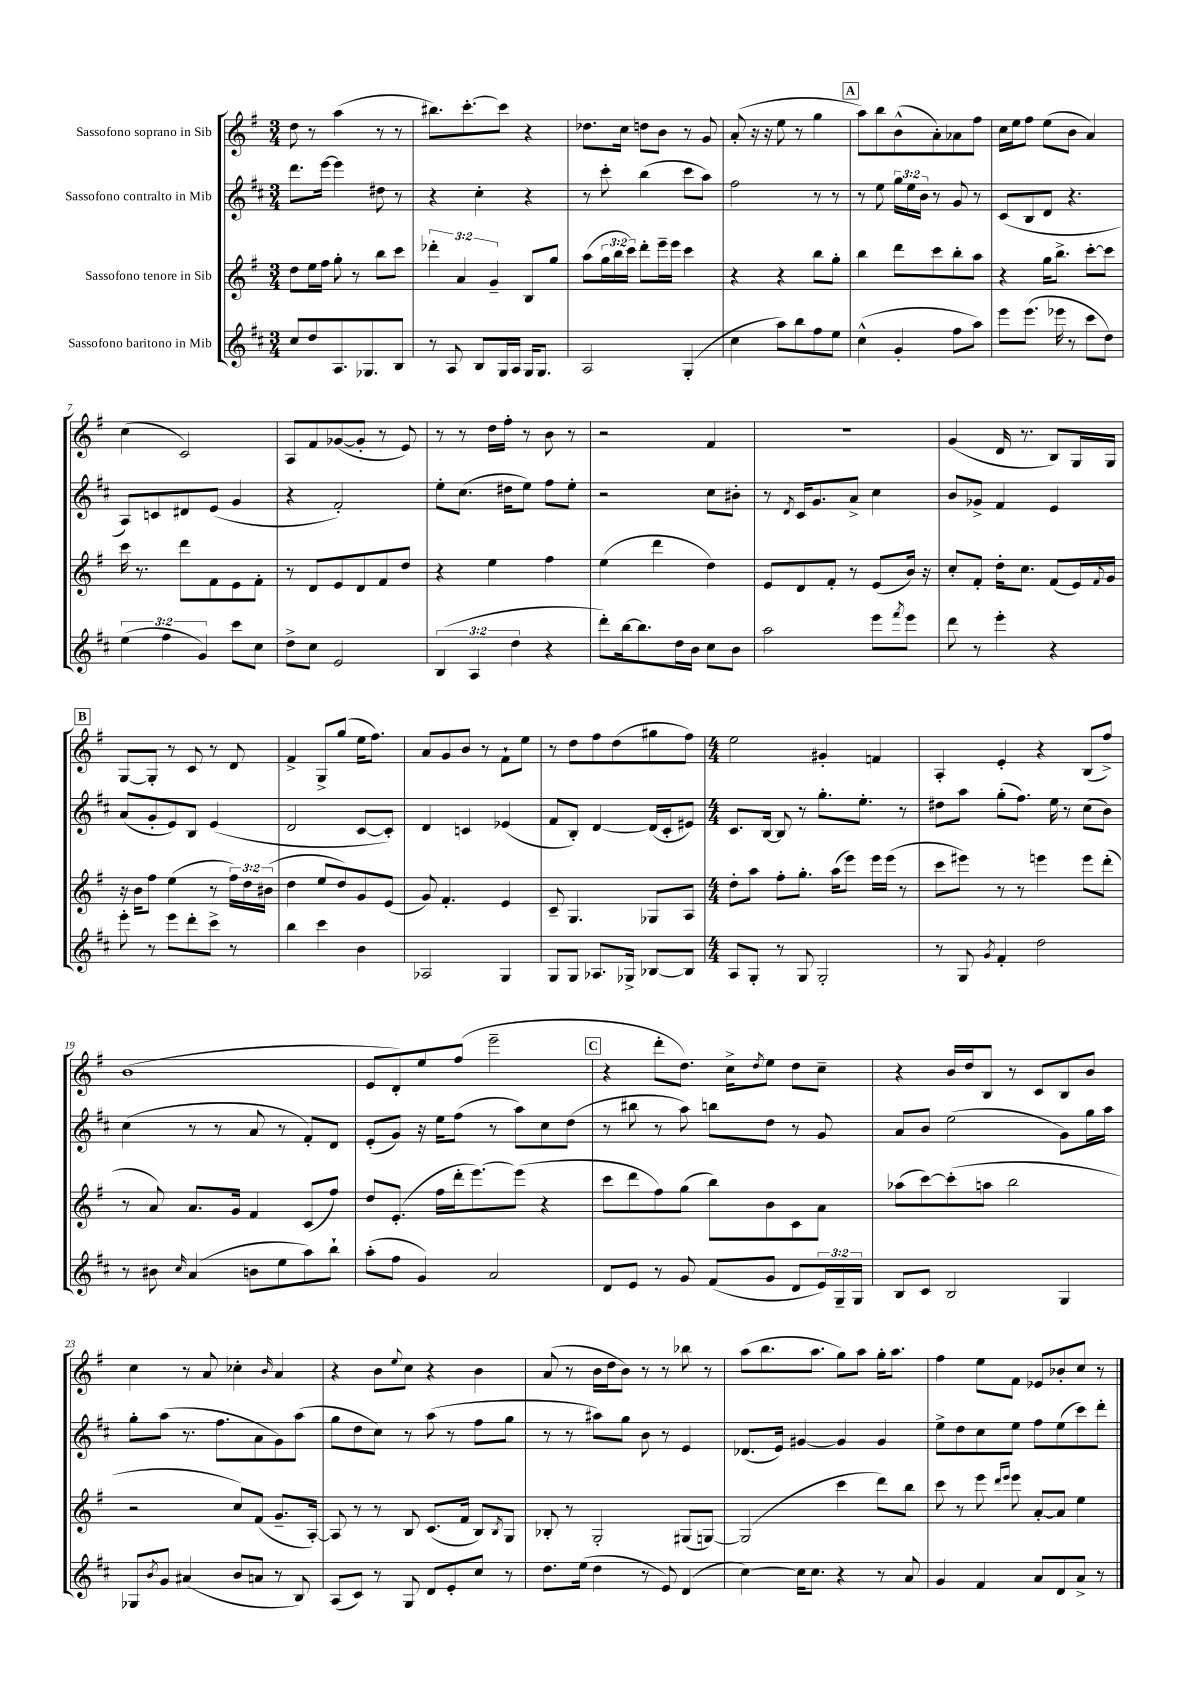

**kern	**kern	**kern	**kern
*staff4	*staff3	*staff2	*staff1
*clefG2	*clefG2	*clefG2	*clefG2
*k[f#c#]	*k[f#]	*k[f#c#]	*k[f#]
*M3/4	*M3/4	*M3/4	*M3/4
8cc#	8dd	8.ddd	8dd
8dd	16ee	.	8r
.	16ff#	[16eee	.
8.A	8gg'	4eee]	(4aa
.	8r	.	.
8.G-	.	.	.
.	8bb	8dd#	8r
8B	8ccc	8r	8r
=	=	=	=
8r	6ddd-'	4r	8.bb#)
8A	.	.	.
.	6a	.	.
.	.	.	[8.ccc'
8B	.	4cc#'	.
.	6g~	.	.
16G	.	.	8ccc]
16A	.	.	.
16G	8B	4r	4r
8.G	.	.	.
.	8gg	.	.
=	=	=	=
2A	(8aa	8r	8.dd-
.	24gg	8ccc#'	.
.	24bb	.	.
.	.	.	16cc
.	24ccc)	.	.
.	8ddd'	(4bb	8dd
.	16eee~	.	8b
.	16eee	.	.
(4G'	4ccc	8ccc#	8r
.	.	8aa)	8g
=	=	=	=
4cc#	4r	2ff#	(8a'
.	.	.	16r
.	.	.	16r
8aa)	4r	.	8ee
8bb	.	.	8r
8ff#	8bb	8r	4gg
8ee	8gg'	8r	.
=	=	=	=
(4cc#^^	4bb	8r	8aa)
.	.	8ee	8bb
4g'	8ddd	24gg	(8b^^
.	.	24ee	.
.	.	24b	.
.	8ccc	8r	8a')
8ff#	8bb'	8g	8a-
8aa)	8aa	8r	8ff#
=	=	=	=
8eee	4r	(8c#	16cc
.	.	.	16ee
(8.eee	.	8B	8ff#
.	16gg	8d	(8ee
16eee-	8.bb^	.	.
8r	.	4.r	8b
8ccc#	[8ccc'	.	4a)
8dd)	8ccc]	.	.
=	=	=	=
(6ee	16ccc	8A)	(4cc
.	8.r	.	.
.	.	8c	.
6ff#	.	.	.
.	8ddd	8d#	2c)
6g)	.	.	.
.	8f#	(8e	.
8ccc#	8e	4g	.
8cc#	8f#'	.	.
=	=	=	=
8dd^	8r	4r	8A
8cc#	8d	.	8f#
2e	8e	2f#')	([8g-
.	8d	.	8g-']
.	8f#	.	8r
.	8dd	.	8e)
=	=	=	=
(6B	4r	8ee'	8r
.	.	(8.cc#	8r
6A	.	.	.
.	4ee	.	16dd
.	.	16dd#	16ff#'
6dd	.	.	.
.	.	8ee)	8r
4r	4ff#	8ff#	8b
.	.	8ee'	8r
=	=	=	=
8ddd')	(4ee	2r	2r
[16bb	.	.	.
8.bb]	.	.	.
.	4ddd	.	.
16dd	.	.	.
16b	.	.	.
8cc#	4dd)	8cc#	4f#
8b	.	8b#'	.
=	=	=	=
2aa	8e	8r	2.r
.	.	8qd	.
.	8d	16c#	.
.	.	8.g	.
.	8f#'	.	.
.	8r	8a^	.
8eee	(8e	4cc#	.
8qfff#	.	.	.
8eee	16b)	.	.
.	16r	.	.
=	=	=	=
8ddd	8cc'	8b	(4g
8r	8f#'	8g-^	.
4eee'	16dd'	4f#	16d
.	8.cc	.	8.r
4r	(8f#	4e	8B)
.	16e)	.	16G
.	8qqf#	.	.
.	16g	.	16G
=	=	=	=
8eee'	16r	(8a	[8G
.	16b	.	.
8r	8ff#	8g'	8G']
8eee	(4ee	8e)	8r
8ddd'	.	8B	8c
8ccc#^	8r	(4e	8r
8r	24ff#)	.	8d
.	24dd	.	.
.	(24b#	.	.
=	=	=	=
4bb	4dd	2d	4f#^
4ccc#	8ee	.	8G^
.	8dd)	.	(8gg
4b	8g	[8c#	16ee
.	.	.	8.ff#)
.	(8e	8c#'])	.
=	=	=	=
2A-	8g)	4d	8a
.	4.f#'	.	8g
.	.	4c	8b
.	.	.	8r
4G	4e	(4e-	8f#`
.	.	.	8ee
=	=	=	=
8G	8c~	8f#	8r
8G	4.G	8B')	8dd
8.A-	.	[4d	8ff#
.	.	.	(8dd
16G-^	.	.	.
[8B-	8G-	(16d]	8gg#
.	.	16c#'	.
8B-]	8A	8e#)	8ff#)
=	=	=	=
*M4/4	*M4/4	*M4/4	*M4/4
8A	8dd'	8.c#	2ee
8G'	8aa	.	.
.	.	[16B	.
8r	8ff#'	8B]	.
8G	8.gg'	8r	.
2G'	.	8.gg'	4g#'
.	(16aa	.	.
.	8eee)	.	.
.	.	8.ee'	.
.	16eee	.	4f
.	(16eee	.	.
.	8r	8r	.
=	=	=	=
8r	8ccc	8dd#	4A'
8G	8eee#)	8aa	.
8qg	.	.	.
4f#'	8r	(8gg'	4e'
.	8r	8.ff#)	.
2dd	4eee	.	4r
.	.	16ee	.
.	.	8r	.
.	8eee	(8cc#	(8B
.	(8ddd'	8b)	8ff#^)
=	=	=	=
8r	8r	(4cc#	(1b
8b#	8a)	.	.
16qqcc#	.	.	.
(4a	8.a	8r	.
.	.	8r	.
.	16g	.	.
8b	4f#	8a	.
8ee	.	8r	.
8aa)	(8c	8f#')	.
8bb`	8ff#)	8d	.
=	=	=	=
(8aa'	8dd	(8e'	8e
8ff#	(8.e'	8g)	8d')
4g)	.	16r	8ee
.	16ff#	16ee	.
.	16ddd'	(8ff#	(8ff#
.	[8.eee)	.	.
2a	.	8r	2eee~
.	(8eee]	8aa)	.
.	4r	8cc#	.
.	.	(8dd	.
=	=	=	=
8d	8ccc	8r	4r
8e	8ddd	8bb#	.
8r	8ff#)	8r	8ddd'
8g	(8gg	8aa)	8.dd)
(8f#	8bb)	8bb	.
.	.	.	16cc^
.	.	.	8qdd
8g	8b	8dd	8ee
8d	8c	8r	8dd
24e)	8a	8g	8cc~
24G~	.	.	.
24G	.	.	.
=	=	=	=
8B	(8aa-	8a	4r
8c#	[8ccc)	8b	.
2B	(8ccc']	(2ee	16b
.	.	.	16dd
.	8aa	.	8B
.	2bb	.	8r
.	.	.	8c
4G	.	8g)	8B
.	.	16gg	8b
.	.	16aa	.
=	=	=	=
8G-	2r	8gg'	4cc
8qb	.	.	.
8g	.	(8aa	.
(4a#	.	8.r	8r
.	.	.	8a
.	.	8.ff#	.
8b	8cc)	.	4cc-'
8a	(8f#	8a	.
.	.	.	16qqb
8r	8.g~	8g)	4a
8B)	.	(8aa	.
.	[16A')	.	.
=	=	=	=
(8A	8A]	8gg	4r
8c#)	8r	8dd	.
8r	8r	8cc#)	8b
.	.	.	8qqee
8G	8B	8r	8cc
8d	(8.c	(8aa	4r
8e'	.	8r	.
.	16f#	.	.
8cc#	8B)	8ff#	4b
.	8qB	.	.
8r	8G	8gg	.
=	=	=	=
8.dd	8B-'	8r	(8a
.	8r	8r	8r
(16ee	.	.	.
4dd	2G'	8aa#)	16b
.	.	.	16dd
.	.	8gg	8b)
8r	.	8b	8r
8e)	.	8r	8r
(4d	(8G#	4e	8bb-
.	[8G)	.	8r
=	=	=	=
[4cc#)	(2G]	(8.d-	(8aa
.	.	.	8.bb
.	.	16e)	.
16cc#]	.	[4g#	.
8.cc#	.	.	8.aa
4r	4ccc	4g#]	8gg)
.	.	.	8aa
8r	8ddd)	4g#	16gg'
.	.	.	8.aa
8a	8bb	.	.
=	=	=	=
4g	8ccc	8ee^	4ff#
.	8r	8dd	.
4f#	8eee	8cc#	8ee
.	16qqddd	.	.
.	16qqeee	.	.
.	8eee	8ee	8f#
8a	[8a'	8ff#	8e-
8d	8a]	(8ee	8b-'
8a^	4ee	8ccc#)	8cc
8r	.	8ddd'	8r
==	==	==	==
*-	*-	*-	*-
